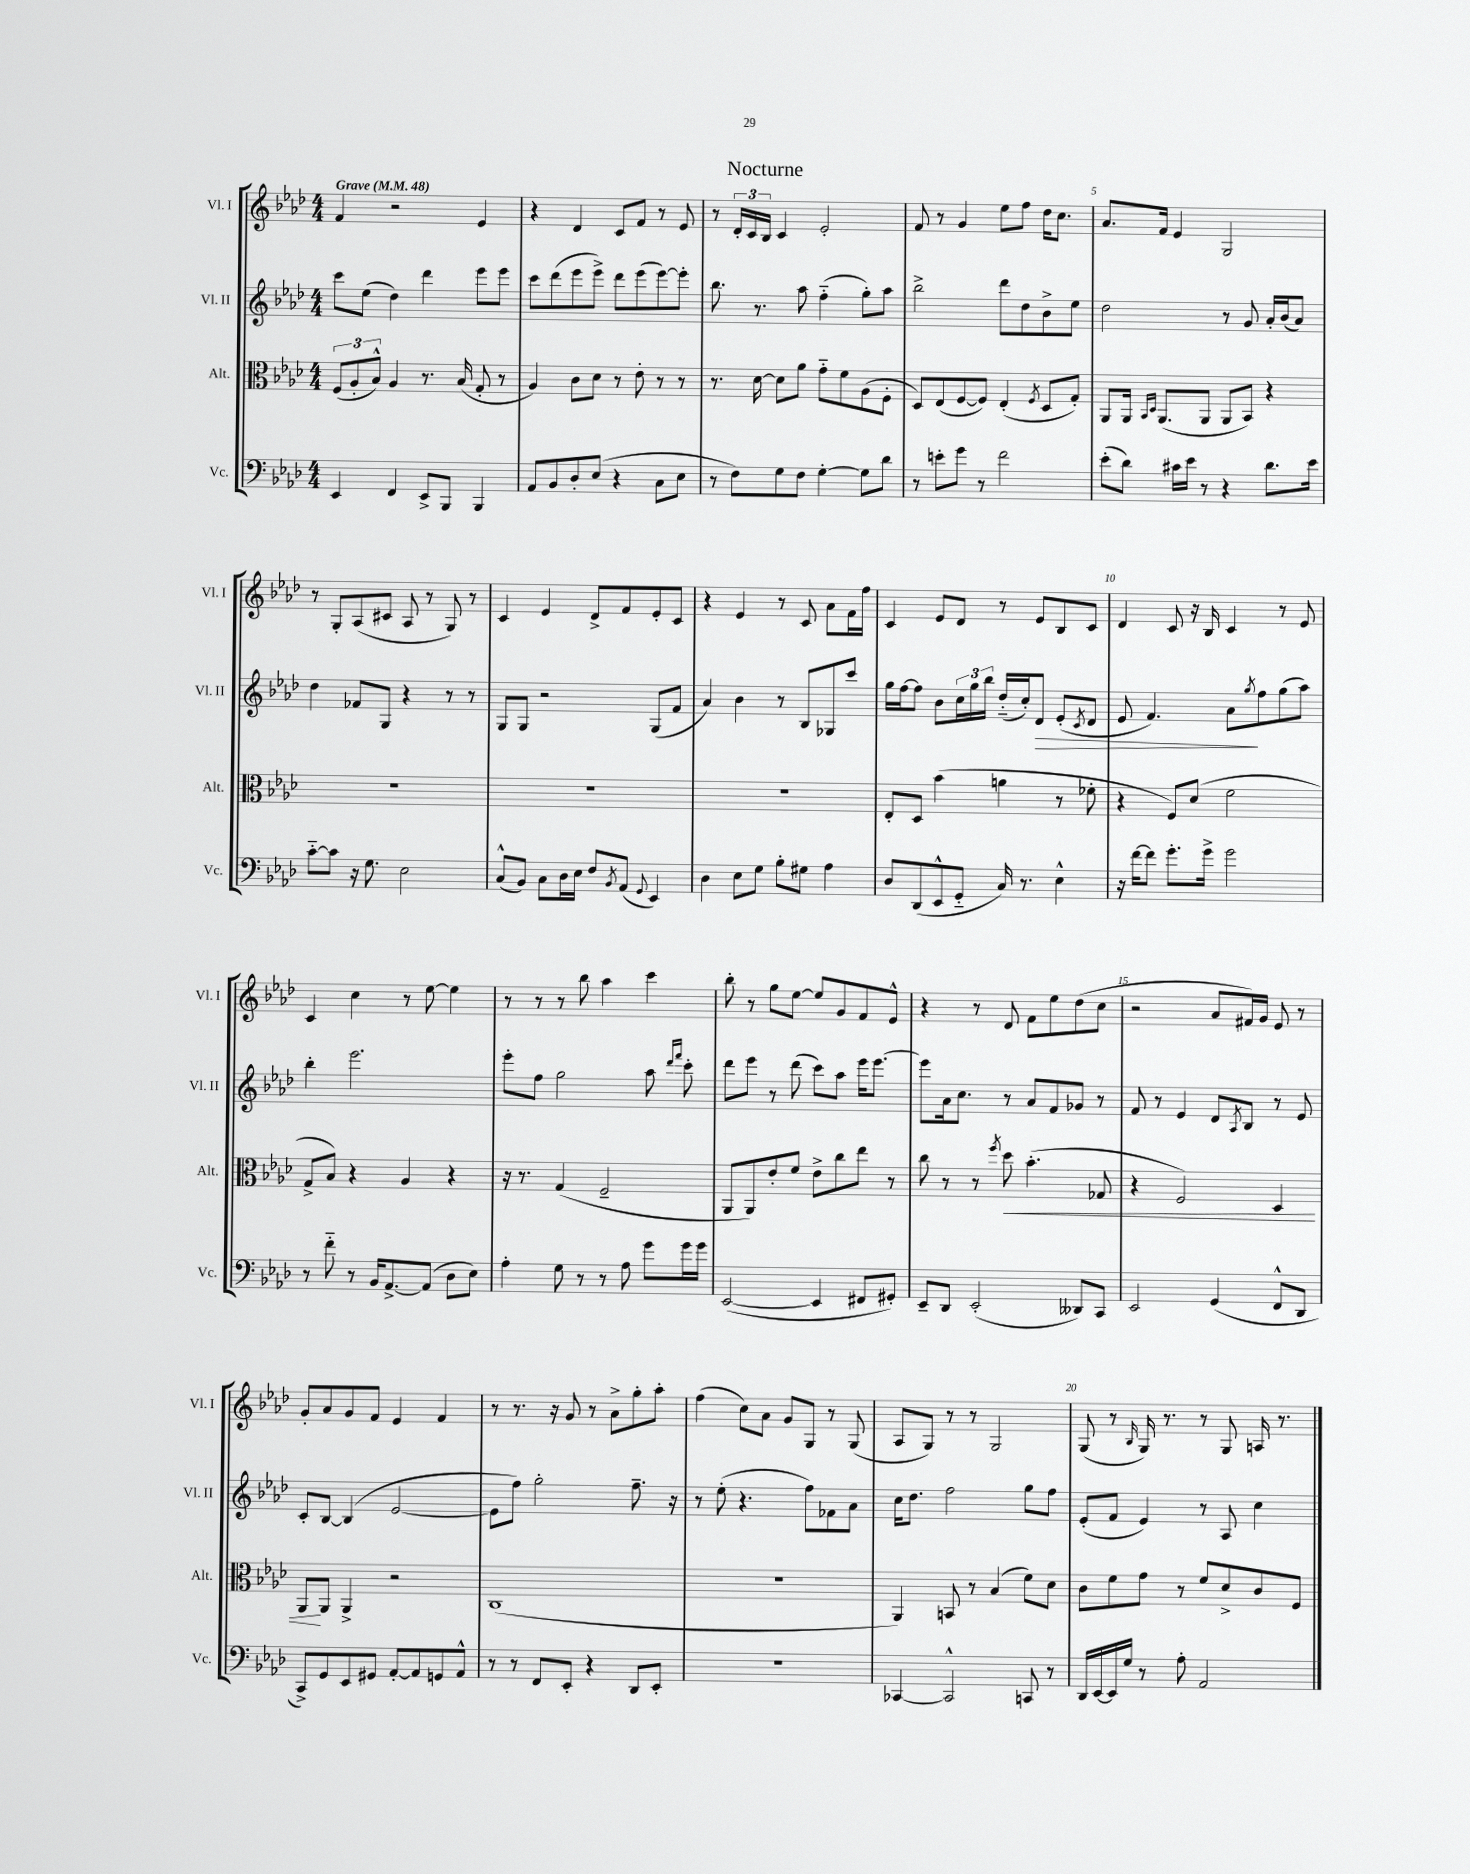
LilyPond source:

\header { title = "Nocturne" }
<<
\new StaffGroup <<
\new Staff = "s0" \with { instrumentName = "Vl. I" shortInstrumentName = "Vl. I" } {
    \clef treble \key aes \major \numericTimeSignature \time 4/4 \tempo "Grave" 4 = 48
    f'4 r2 ees'4 |
    r4 des'4 c'8 f'8 r8 ees'8 |
    r8 \tuplet 3/2 { des'16-. c'16 bes16 } c'4 ees'2-. |
    f'8 r8 g'4 ees''8 f''8 des''16 c''8. |
    aes'8. f'16 ees'4 g2 |
    r8 g8-. aes8( cis'8 aes8 r8 g8) r8 |
    c'4 ees'4 des'8-> f'8 ees'8-. c'8 |
    r4 ees'4 r8 c'8 aes'8 f'16 f''16 |
    c'4 ees'8 des'8 r8 ees'8 bes8 c'8 |
    des'4 c'8 r16 bes16 c'4 r8 ees'8 |
    c'4 c''4 r8 ees''8~ ees''4 |
    r8 r8 r8 bes''8 aes''4 c'''4 |
    bes''8-. r8 g''8 ees''8~ ees''8 g'8 f'8 ees'8-^ |
    r4 r8 des'8 f'8 ees''8 des''8( c''8 |
    r2 aes'8 fis'16) g'16 ees'8 r8 |
    g'8-. aes'8 g'8 f'8 ees'4 f'4 |
    r8 r8. r16 g'8 r8 aes'8-> g''8-. aes''8-. |
    f''4( c''8) aes'8 g'8 g8 r8 g8( |
    aes8 g8) r8 r8 g2 |
    g8( r8 \grace { bes16 } g16) r8. r8 g8 a16 r8. \bar "|." |
}
\new Staff = "s1" \with { instrumentName = "Vl. II" shortInstrumentName = "Vl. II" } {
    \clef treble \key aes \major \numericTimeSignature \time 4/4
    c'''8 ees''8( des''4) des'''4 ees'''8 ees'''8 |
    c'''8 des'''8( ees'''8 ees'''8->) des'''8 ees'''8( ees'''8~) ees'''8-. |
    bes''8. r8. aes''8 f''4-_( g''8-.) aes''8 |
    bes''2-> des'''8 des''8 bes'8-> ees''8 |
    des''2 r8 g'8 aes'16-. bes'16( aes'8) |
    des''4 fes'8 g8 r4 r8 r8 |
    g8 g8 r2 g8( f'8 |
    aes'4) bes'4 r8 bes8 ges8 c'''8 |
    g''16 f''16~ f''8 bes'8 \tuplet 3/2 { c''16 g''16 bes''16 } des''16-_( c''16-.) des'8\> ees'8-.( \acciaccatura { c'8 } des'8 |
    ees'8 f'4.) aes'8\! \acciaccatura { g''8 } f''8 g''8( aes''8) |
    bes''4-. ees'''2. |
    ees'''8-. f''8 g''2 aes''8 \grace { des'''16 f'''16 } c'''8-. |
    des'''8 ees'''8 r8 des'''8( c'''8) aes''8 ees'''16 ees'''8.~ |
    ees'''8 aes'16 c''8. r8 aes'8 f'8 ges'8 r8 |
    f'8 r8 ees'4 des'8 \acciaccatura { aes8 } bes8 r8 ees'8 |
    c'8-. bes8~ bes4( ees'2~ |
    ees'8 f''8) g''2-. f''8.-- r16 |
    r8 ees''8-.( r4. f''8) fes'8 aes'8 |
    c''16 des''8. f''2 g''8 f''8 |
    ees'8-.( f'8 ees'4) r8 aes8 c''4 \bar "|." |
}
\new Staff = "s2" \with { instrumentName = "Alt." shortInstrumentName = "Alt." } {
    \clef alto \key aes \major \numericTimeSignature \time 4/4
    \tuplet 3/2 { f8( aes8-. bes8-^) } aes4 r8. bes16( g8-. r8 |
    aes4) c'8 des'8 r8 ees'8-. r8 r8 |
    r8. des'16~ des'8 aes'8 g'8-_ f'8 aes8( f8-. |
    des8) ees8( f8~ f8) ees4-.( \acciaccatura { f8 } des8 g8-.) |
    aes,8 aes,16 \grace { bes,16 des16 } aes,8.( aes,8 aes,8 bes,8) r4 |
    R1 |
    R1 |
    R1 |
    ees8-. des8 bes'4( a'4 r8 fes'8-. |
    r4 f8) des'8( f'2 |
    g8-> bes8) r4 aes4 r4 |
    r16 r8. g4( f2-- |
    aes,8 aes,8) ees'8-. f'8 ees'8-> c''8 ees''8 r8 |
    c''8 r8 r8 \acciaccatura { f''8 } des''8\< bes'4.-.( ges8 |
    r4 f2) des4 |
    aes,8\! aes,8 aes,4-> r2 |
    c1( |
    r1 |
    aes,4) b,8 r8 bes4( f'8) des'8 |
    c'8 f'8 g'8 r8 f'8 des'8-> c'8 f8 \bar "|." |
}
\new Staff = "s3" \with { instrumentName = "Vc." shortInstrumentName = "Vc." } {
    \clef bass \key aes \major \numericTimeSignature \time 4/4
    ees,4 f,4 ees,8-> bes,,8 bes,,4 |
    aes,8 bes,8 des8-. ees8( r4 c8 ees8 |
    r8 f8) g8 f8 g4~-. g8 des'8 |
    r8 e'8-. g'8 r8 f'2 |
    ees'8-.( des'8) cis'16 ees'16 r8 r4 des'8. ees'16 |
    c'8~-_ c'8 r16 g8. ees2 |
    c8-^( bes,8) c8 des16 ees16 f8 \acciaccatura { bes,8 } aes,8( \appoggiatura { g,8 } ees,4) |
    des4 ees8 g8 bes8-. gis8 aes4 |
    des8 des,8( ees,8-^ g,8-_ c16) r8. ees4-^ |
    r16 f'16~ f'8 g'8.-. g'16-> g'2 |
    r8 f'8-_ r8 bes,16 aes,8.~-> aes,8( des8 ees8) |
    aes4-. g8 r8 r8 aes8 g'8 g'16 g'16 |
    ees,2~( ees,4 fis,8 gis,8-.) |
    ees,8-- des,8 ees,2-.( deses,8) c,8 |
    ees,2 g,4( f,8-^ des,8 |
    c,8->) g,8 ees,8 gis,8 aes,8~-. aes,8 g,8 aes,8-^ |
    r8 r8 f,8 ees,8-. r4 des,8 ees,8-. |
    R1 |
    ces,4~ ces,2-^ c,8 r8 |
    des,16 ees,16~ ees,16 g16 r8 aes8-. aes,2 \bar "|." |
}
>>
>>
\layout { \context { \Score \override BarNumber.break-visibility = ##(#f #t #t) barNumberVisibility = #(every-nth-bar-number-visible 5) } }
